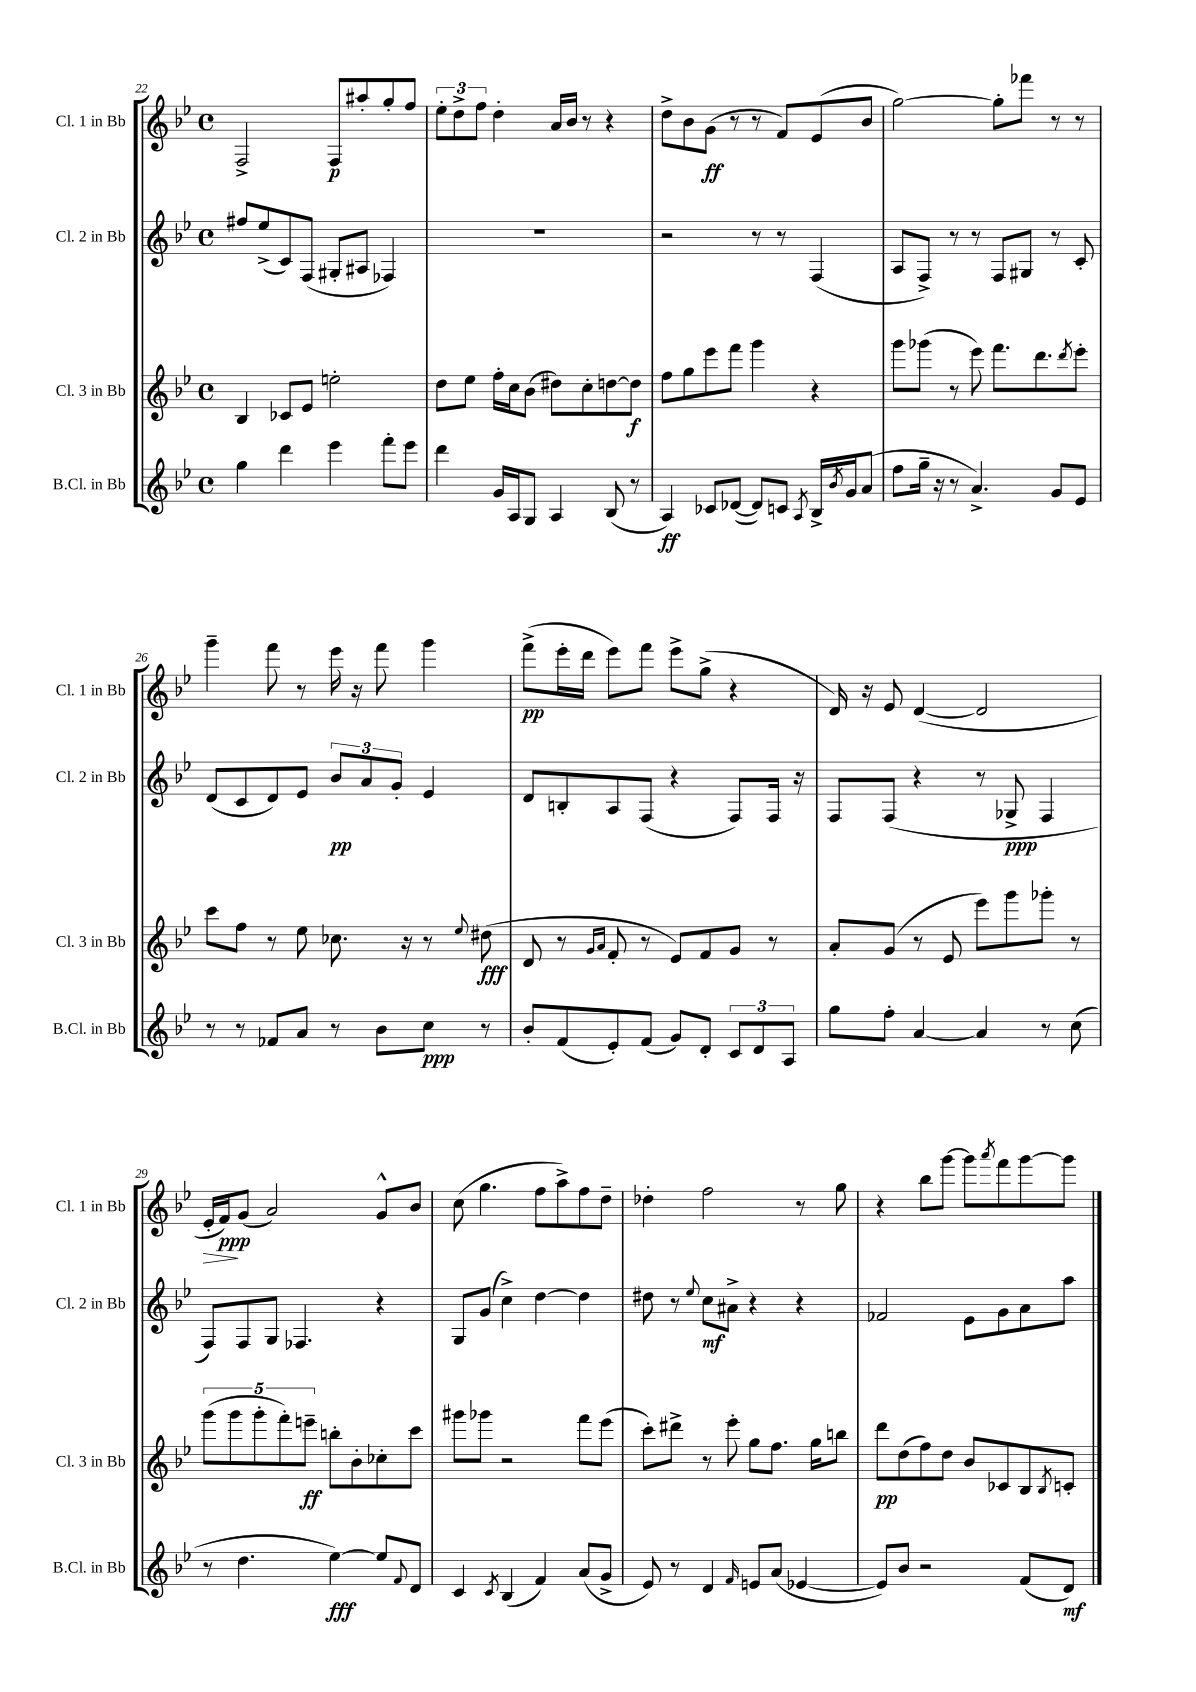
<<
\new StaffGroup <<
\new Staff = "s0" \with { instrumentName = "Cl. 1 in Bb" shortInstrumentName = "Cl. 1 in Bb" } {
    \clef treble \key bes \major \defaultTimeSignature \time 4/4
    f2-> f8\p ais''8-. g''8-. f''8 |
    \tuplet 3/2 { ees''8-. d''8-> f''8 } d''4-. a'16 bes'16 r8 r4 |
    d''8-> bes'8 g'8\ff( r8 r8 f'8) ees'8( bes'8 |
    g''2~) g''8-. fes'''8 r8 r8 |
    g'''4-- f'''8 r8 ees'''16 r16 f'''8 g'''4 |
    f'''8->\pp( ees'''16-. d'''16 ees'''8) f'''8 ees'''8-> g''8->( r4 |
    d'16) r16 ees'8 d'4~( d'2 |
    ees'16-.\> f'16\ppp\!) g'8( a'2) g'8-^ bes'8 |
    c''8( g''4. f''8 a''8->) f''8 d''8-- |
    des''4-. f''2 r8 g''8 |
    r4 bes''8 g'''8~ g'''8 \acciaccatura { a'''8 } f'''8 g'''8~ g'''8 \bar "|." |
}
\new Staff = "s1" \with { instrumentName = "Cl. 2 in Bb" shortInstrumentName = "Cl. 2 in Bb" } {
    \clef treble \key bes \major \defaultTimeSignature \time 4/4
    fis''8 ees''8->( c'8) f8( gis8-. ais8 fes4) |
    R1 |
    r2 r8 r8 f4( |
    a8 f8->) r8 r8 f8 gis8 r8 c'8-. |
    d'8( c'8 d'8) ees'8 \tuplet 3/2 { bes'8\pp a'8 g'8-. } ees'4 |
    d'8 b8-. a8 f8( r4 f8) f16 r16 |
    f8 f8( r4 r8 ges8->\ppp f4 |
    f8) f8 g8 fes4. r4 |
    g8 g'8( c''4->) d''4~ d''4 |
    dis''8 r8 \appoggiatura { ees''8 } c''8\mf ais'8-> r4 r4 |
    fes'2 ees'8 g'8 a'8 a''8 \bar "|." |
}
\new Staff = "s2" \with { instrumentName = "Cl. 3 in Bb" shortInstrumentName = "Cl. 3 in Bb" } {
    \clef treble \key bes \major \defaultTimeSignature \time 4/4
    bes4 ces'8 ees'8 e''2-. |
    d''8 ees''8 f''16-. c''16 bes'8( dis''8) c''8-. d''8~ d''8\f |
    f''8 g''8 ees'''8 f'''8 g'''4 r4 |
    g'''8 ges'''8( r8 ees'''8) f'''8. d'''8. \acciaccatura { d'''8 } ees'''8-. |
    c'''8 f''8 r8 ees''8 ces''8. r16 r8 \appoggiatura { ees''8 } dis''8\fff( |
    d'8 r8 \grace { g'16 a'16 } f'8-. r8 ees'8) f'8 g'8 r8 |
    a'8-. g'8( r8 ees'8 ees'''8) g'''8 ges'''8-. r8 |
    \tuplet 5/4 { g'''8( g'''8 g'''8-. f'''8-.) e'''8--\ff } b''8-. bes'8-. ces''8-. c'''8 |
    gis'''8 ges'''8 r2 f'''8 ees'''8( |
    c'''8-.) dis'''8-> r8 ees'''8-. g''8 f''8. g''16 b''8 |
    d'''8\pp d''8( f''8) d''8 bes'8 ces'8 bes8 \acciaccatura { bes8 } c'8-. \bar "|." |
}
\new Staff = "s3" \with { instrumentName = "B.Cl. in Bb" shortInstrumentName = "B.Cl. in Bb" } {
    \clef treble \key bes \major \defaultTimeSignature \time 4/4
    g''4 d'''4 ees'''4 f'''8-. ees'''8 |
    d'''4 g'16 a16 g8 a4 bes8( r8 |
    a4\ff) ces'8 des'8~( des'8) c'8 \acciaccatura { a8 } bes16-> \acciaccatura { bes'8 } g'16 a'8( |
    f''8 g''16-- r16 r8 a'4.->) g'8 ees'8 |
    r8 r8 fes'8 a'8 r8 bes'8 c''8\ppp r8 |
    bes'8-. f'8( ees'8-.) f'8( g'8) d'8-. \tuplet 3/2 { c'8 d'8 a8 } |
    g''8 f''8-. a'4~ a'4 r8 c''8( |
    r8 d''4. ees''4~\fff) ees''8 \appoggiatura { f'8 } d'8 |
    c'4 \acciaccatura { c'8 } bes4( f'4) a'8( g'8-> |
    ees'8) r8 d'4 \grace { f'16 } e'8 a'8( ees'4~ |
    ees'8) bes'8 r2 f'8( d'8\mf) \bar "|." |
}
>>
>>
\layout { \context { \Score currentBarNumber = #22 } }
